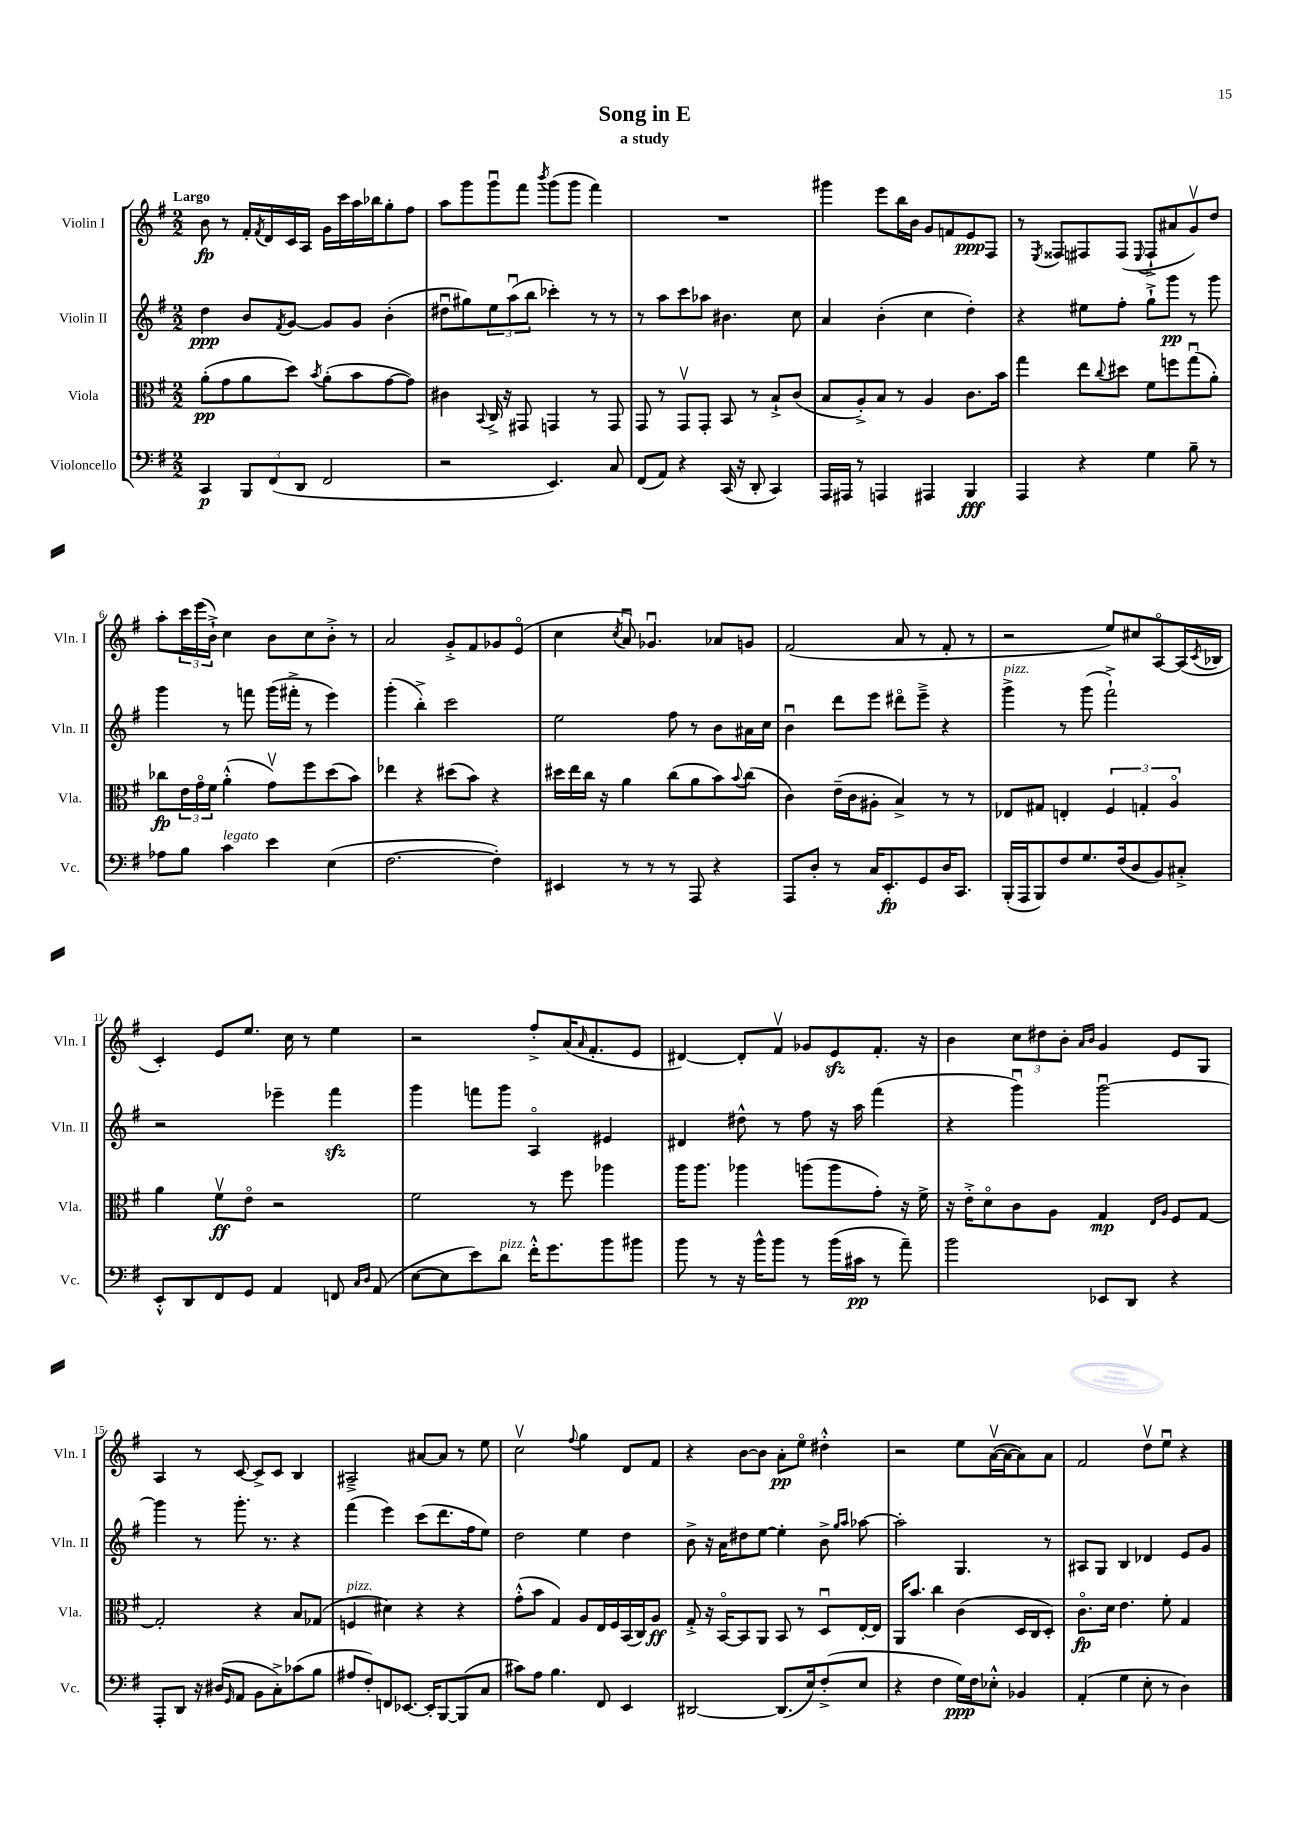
\header { title = "Song in E" subtitle = "a study" }
<<
\new StaffGroup <<
\new Staff = "s0" \with { instrumentName = "Violin I" shortInstrumentName = "Vln. I" } {
    \clef treble \key g \major \numericTimeSignature \time 2/2 \tempo "Largo"
    b'8\fp r8 fis'16-. \acciaccatura { fis'8 } d'16 c'16 a16 g'16 c'''16 a''16 bes''16 g''8-. fis''8 |
    a''8 g'''8 g'''8\downbow fis'''8 \acciaccatura { b'''8 } g'''8( g'''8 fis'''4) |
    R1 |
    gis'''4 e'''8 b''16 b'16 g'8 f'8 e'8\ppp fis8 |
    r8 \acciaccatura { e8 } fisis8 fis8 fis8( \appoggiatura { e8 } fis8-!-> ais'8 g'8\upbow) d''8 |
    a''8-. \tuplet 3/2 { c'''16 e'''16( b'16-!->) } c''4 b'8 c''8 b'8-.-> r8 |
    a'2 g'8-.-> fis'8 ges'8 e'8\flageolet( |
    c''4 \acciaccatura { c''8 } a'8\downbow) ges'4.\downbow aes'8 g'8 |
    fis'2( a'8 r8 fis'8-. r8 |
    r2 e''8) cis''8 a8~\flageolet a16( \acciaccatura { c'8 } bes16 |
    c'4-.) e'8 e''8. c''16 r8 e''4 |
    r2 fis''8-.-> a'16( \grace { a'16 } fis'8.-. e'8 |
    dis'4~) dis'8-. fis'8\upbow ges'8 e'8\sfz fis'8.-. r16 |
    b'4 \tuplet 3/2 { c''8 dis''8 b'8-. } \grace { a'16 b'16 } g'4 e'8 g8 |
    a4 r8 c'8~ c'8-> c'8 b4 |
    ais2---> ais'8~ ais'8 r8 e''8 |
    c''2\upbow \appoggiatura { fis''8 } g''4 d'8 fis'8 |
    r4 b'8~ b'8 a'8-.\pp e''8\flageolet dis''4-.-^ |
    r2 e''8 a'16~\upbow( a'16~ a'8) a'8 |
    fis'2 d''8\upbow e''8\downbow r4 \bar "|." |
}
\new Staff = "s1" \with { instrumentName = "Violin II" shortInstrumentName = "Vln. II" } {
    \clef treble \key g \major \numericTimeSignature \time 2/2
    d''4\ppp b'8 \acciaccatura { fis'8 } g'8~ g'8 g'8 b'4-.( |
    dis''8\downbow gis''8) \tuplet 3/2 { e''8 a''8\downbow( b''8 } ces'''4-.) r8 r8 |
    r8 a''8 c'''8 aes''8 bis'4. c''8 |
    a'4 b'4-.( c''4 d''4-.) |
    r4 eis''8 fis''8-. g''8-!-> g'''8\pp r8 g'''8 |
    g'''4 r8 f'''8 g'''16( fis'''16-.-> r8 e'''4) |
    g'''4-.( b''4-.->) c'''2 |
    e''2 fis''8 r8 b'8 ais'16 c''16 |
    b'4\downbow d'''8 e'''8 dis'''8\flageolet e'''8---> r4 |
    g'''4->^\markup { \italic "pizz." } r8 g'''8( fis'''2-!->) |
    r2 ees'''4-- fis'''4\sfz |
    g'''4 f'''8 g'''8 a4\flageolet eis'4 |
    dis'4 dis''8-^ r8 fis''8 r16 a''16 fis'''4( |
    r4 g'''4\downbow) g'''2~\downbow |
    g'''4 r8 g'''8.-. r8. r4 |
    fis'''4( e'''4) c'''8( d'''8. fis''16 e''8) |
    d''2 e''4 d''4 |
    b'8-> r16 a'16 dis''8 e''8~ e''4-. b'8-> \grace { g''16 a''16 } aes''8~ |
    aes''2-. g4. r8 |
    ais8 g8 b4 des'4 e'8 g'8 \bar "|." |
}
\new Staff = "s2" \with { instrumentName = "Viola" shortInstrumentName = "Vla." } {
    \clef alto \key g \major \numericTimeSignature \time 2/2
    a'8-.\pp( g'8 a'8 d''8) \acciaccatura { b'8 } a'8-.( b'8 g'8~ g'8) |
    cis'4 \appoggiatura { b,8 } c16-> r16 gis,8 g,4 r8 g,8 |
    g,8 r8 g,8\upbow g,8-. b,8 r8 b8-!-> c'8( |
    b8 a8-.->) b8 r8 a4 c'8. b'16 |
    g''4 e''8 \appoggiatura { c''8 } dis''8 fis'8 f''8 g''8\downbow( a'8-.) |
    ces''8\fp \tuplet 3/2 { e'16 g'16\flageolet fis'16 } a'4-.-^( g'8\upbow) fis''8 d''8( b'8) |
    ees''4 r4 dis''8( b'8) r4 |
    dis''16 e''16 c''16 r16 a'4 c''8( a'8 b'8) \appoggiatura { b'8 } c''8( |
    c'4) e'16--( c'16 ais8-. b4->) r8 r8 |
    ees8 gis8 e4-. \tuplet 3/2 { fis4 g4-. a4\flageolet } |
    a'4 fis'8\upbow\ff e'8\flageolet r2 |
    fis'2 r8 fis''8 aes''4 |
    a''16 a''8. aes''4 a''8( a''8 g'8-.) r16 fis'16-> |
    r16 e'16-.-> d'8\flageolet c'8 a8 g4\mp \grace { e16 a16 } fis8 g8~ |
    g2-. r4 b8 ges8( |
    f4^\markup { \italic "pizz." } dis'4) r4 r4 |
    g'8-.-^( b'8 g4) a8 e16 fis16 b,16( c16) a8\ff |
    g8-.-> r16 b,16~\flageolet b,8 a,8 b,8 r8 d8\downbow e16~-. e16 |
    a,16 b'8. c''4 c'4( d16 c16 d8-.) |
    c'8.\flageolet\fp d'16 e'4. fis'8-. g4 \bar "|." |
}
\new Staff = "s3" \with { instrumentName = "Violoncello" shortInstrumentName = "Vc." } {
    \clef bass \key g \major \numericTimeSignature \time 2/2
    c,4\p \tuplet 3/2 { b,,8 fis,8( d,8 } fis,2 |
    r2 e,4.) c8 |
    fis,8( a,8) r4 c,16( r16 d,8-. c,4) |
    a,,16 ais,,16 r8 a,,4 ais,,4 b,,4\fff |
    a,,4 r4 g4 b8-- r8 |
    aes8 b8 c'4^\markup { \italic "legato" } e'4 e4( |
    fis2.~ fis4-.) |
    eis,4 r8 r8 r8 a,,8 r4 |
    a,,8 d8-. r8 c16 e,8.-.\fp g,8 d16 c,8. |
    b,,16-.( a,,16 b,,8) fis8 g8. fis16( d8 b,8) cis8-.-> |
    e,8-.-^ d,8 fis,8 g,8 a,4 f,8 \grace { c16 d16 } a,8( |
    e8~ e8 e'8) d'8^\markup { \italic "pizz." } fis'16-.-^ g'8. b'8 bis'8 |
    b'8 r8 r16 b'16-^ b'8 r8 b'16( cis'16\pp r8 a'8--) |
    b'2 ees,8 d,8 r4 |
    a,,8-. d,8 r16 dis16( \grace { g,16 } a,8 b,8 c8-.->) ces'8( b8 |
    ais8 fis8-.) f,8 ees,8.~ ees,16-. b,,8~ b,,8( c8 |
    cis'8) a8 b4. fis,8 e,4 |
    dis,2~ dis,8.( e16) fis8-.->( e8 |
    r4 fis4 g16\ppp) fis16 ees8-.-^ bes,4 |
    a,4-.( g4 e8-. r8 d4) \bar "|." |
}
>>
>>
